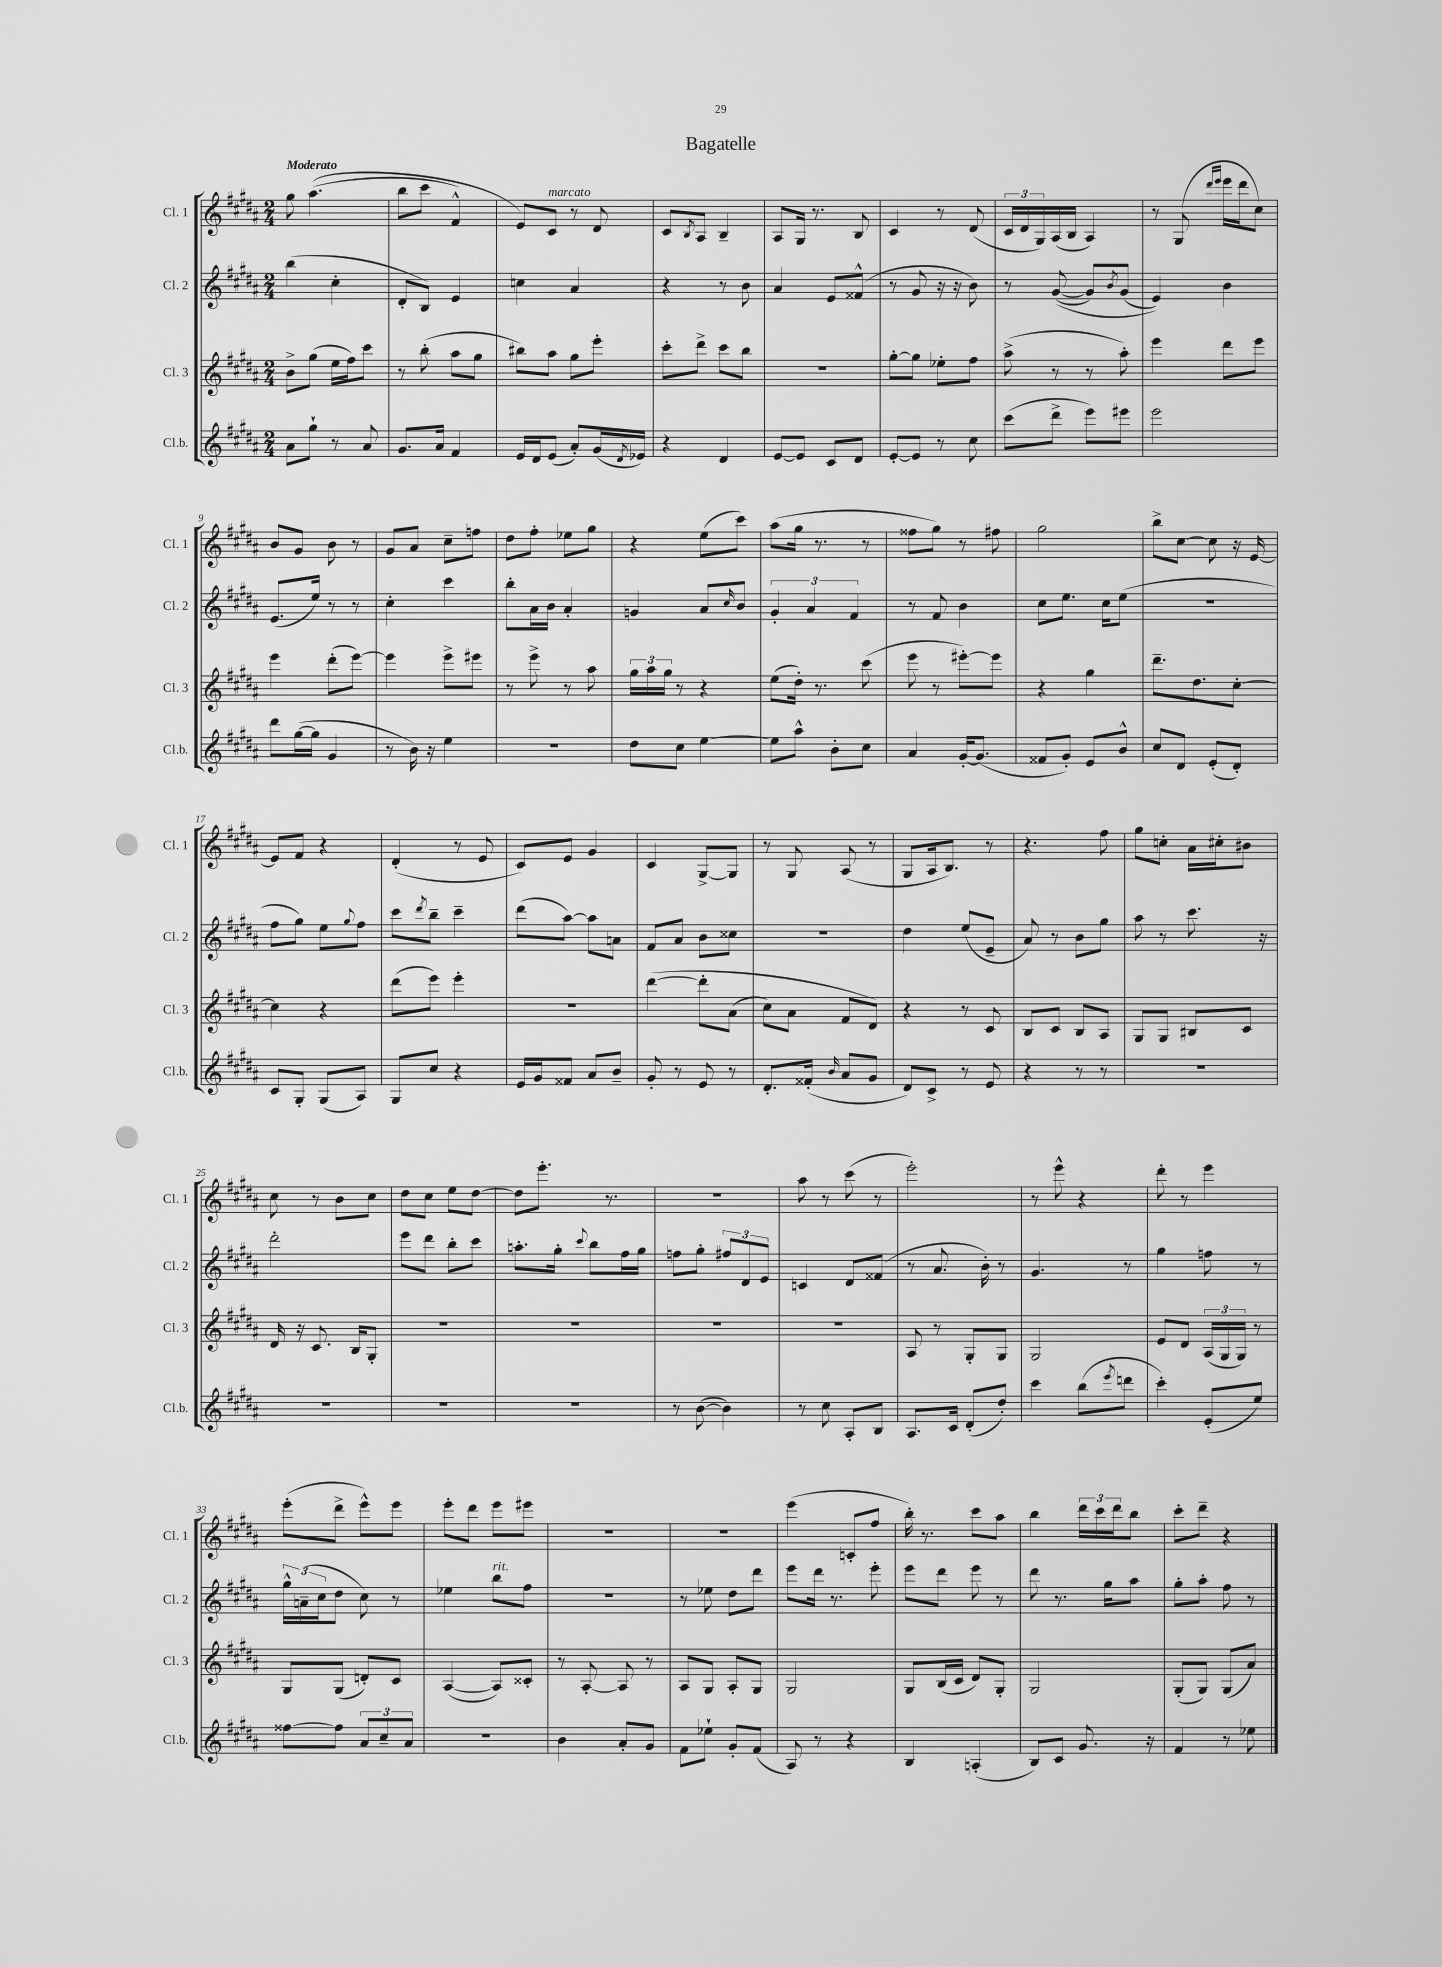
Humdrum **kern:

**kern	**kern	**kern	**kern
*staff4	*staff3	*staff2	*staff1
*clefG2	*clefG2	*clefG2	*clefG2
*k[f#c#g#d#a#]	*k[f#c#g#d#a#]	*k[f#c#g#d#a#]	*k[f#c#g#d#a#]
*M2/4	*M2/4	*M2/4	*M2/4
8a#	8b^	(4bb	8gg#
8gg#`	(8gg#	.	&((4.aa#
8r	16ee	4cc#'	.
.	16ff#)	.	.
8a#	8ccc#	.	.
=	=	=	=
8.g#	8r	8d#'	8bb
.	(8bb'	8B)	8ccc#
16a#	.	.	.
4f#	8aa#	4e	4f#^^)
.	8gg#	.	.
=	=	=	=
16e	8bb#)	4cc	8e&)
16d#	.	.	.
(8e	8aa#	.	8c#
8a#')	8gg#	4a#	8r
(16g#	8eee'	.	8d#
8qd#	.	.	.
16e-)	.	.	.
=	=	=	=
4r	8ccc#'	4r	8c#
.	.	.	8qB
.	8ddd#^	.	8A#
4d#	8ccc#	8r	4B~
.	8bb	8b	.
=	=	=	=
[8e	2r	4a#	8A#
8e]	.	.	16G#
.	.	.	8.r
8c#	.	8e	.
8d#	.	(8f##^^	8B
=	=	=	=
[8e'	[8gg#'	8r	4c#
8e]	8gg#]	8g#	.
8r	8ee-'	16r	8r
.	.	16r	.
8cc#	8ff#	8b)	(8d#
=	=	=	=
(8ccc#	(8aa#^	8r	24c#
.	.	.	24d#
.	.	.	24G#)
8ddd#^	8r	&(([8g#	(16A#
.	.	.	16B
8eee)	8r	8g#])	4A#)
.	.	8qb	.
8eee#	8aa#')	(8g#	.
=	=	=	=
2eee	4eee	4e)&)	8r
.	.	.	(8G#
.	.	.	16qqddd#
.	.	.	16qqeee
.	8ddd#	4b	16eee
.	.	.	16ddd#
.	8eee	.	8cc#)
=	=	=	=
8ddd#	4eee	(8.e	8b
([16gg#	.	.	8g#
16gg#]	.	16ee)	.
4g#	(8ddd#'	8r	8b
.	[8eee)	8r	8r
=	=	=	=
8r	4eee]	4cc#'	8g#
16b)	.	.	8a#
16r	.	.	.
4ee	8eee^	4ccc#	8cc#~
.	8eee#	.	8ff
=	=	=	=
2r	8r	8bb'	8dd#
.	8eee^	16a#	8ff#'
.	.	16b	.
.	8r	4a#'	8ee-
.	8aa#	.	8gg#
=	=	=	=
8dd#	24gg#	4g	4r
.	24aa#	.	.
.	24gg#	.	.
8cc#	8r	.	.
[4ee	4r	8a#	(8ee
.	.	16qqcc#	.
.	.	8b	8ccc#)
=	=	=	=
8ee]	(8ee	6g#'	(8aa#
8aa#^^	16dd#')	.	16gg#
.	.	6a#	.
.	8.r	.	8.r
8b'	.	.	.
.	.	6f#	.
8cc#	(8ccc#	.	8r
=	=	=	=
4a#	8eee	8r	8ff##
.	8r	8f#	8gg#)
[16g#'	[8eee#')	4b	8r
(8.g#]	.	.	.
.	8eee#]	.	8ff#
=	=	=	=
8f##	4r	8cc#	2gg#
8g#')	.	8.ee	.
8e	4gg#	.	.
.	.	16cc#	.
8b^^	.	(8ee	.
=	=	=	=
8cc#	8.ddd#~	2r	8bb^
8d#	.	.	[8cc#
.	8.dd#	.	.
(8e'	.	.	8cc#]
8d#')	[8cc#'	.	16r
.	.	.	[16e
=	=	=	=
8c#	4cc#]	8ff#	8e]
8G#'	.	8gg#)	8f#
(8G#	4r	8ee	4r
.	.	8qqgg#	.
8A#)	.	8ff#	.
=	=	=	=
8G#	(8ddd#	8ccc#	(4d#'
.	.	8qddd#	.
8cc#	8eee)	8bb~	.
4r	4eee'	4ccc#~	8r
.	.	.	8e
=	=	=	=
16e	2r	(8ddd#	8c#)
16g#	.	.	.
8f##	.	[8aa#)	8e
8a#	.	8aa#]	4g#
8b~	.	8a	.
=	=	=	=
8g#'	&([4ddd#	8f#	4c#
8r	.	8a#	.
8e	8ddd#']	8b	[8G#^
8r	(8a#	8cc##	8G#]
=	=	=	=
8.d#'	8cc#)	2r	8r
.	8a#	.	8G#
(16f##'	.	.	.
16qqb	.	.	.
8a#	8f#	.	(8A#
8g#	8d#&)	.	8r
=	=	=	=
8d#)	4r	4dd#	8G#
8c#^	.	.	16A#
.	.	.	8.B)
8r	8r	(8ee	.
8e	8c#	8e~	8r
=	=	=	=
4r	8B	8a#)	4.r
.	8c#	8r	.
8r	8B	8b	.
8r	8A#	8gg#	8ff#
=	=	=	=
2r	8G#	8aa#	8gg#
.	8G#	8r	8cc'
.	8B#	8.ccc#	16a#
.	.	.	16cc#'
.	8c#	.	8b#
.	.	16r	.
=	=	=	=
2r	16d#	2ddd#'	8cc#
.	16r	.	.
.	8.c#	.	8r
.	.	.	8b
.	16B	.	.
.	8G#'	.	8cc#
=	=	=	=
2r	2r	8eee	8dd#
.	.	8ddd#	8cc#
.	.	8bb'	8ee
.	.	8ccc#	[8dd#
=	=	=	=
2r	2r	8.aa'	8dd#]
.	.	.	8.eee'
.	.	16gg#'	.
.	.	8qqccc#	.
.	.	8bb	.
.	.	.	8.r
.	.	16ff#	.
.	.	16gg#	.
=	=	=	=
8r	2r	8ff	2r
([8b	.	8gg#'	.
4b])	.	12ff#	.
.	.	12d#	.
.	.	12e	.
=	=	=	=
8r	2r	4c	8aa#
8cc#	.	.	8r
8A#'	.	8d#	(8ccc#
8B	.	(8f##	8r
=	=	=	=
8.A#	8A#	8r	2eee')
.	8r	8.a#	.
16c#	.	.	.
(8d#'	8G#'	.	.
.	.	16b')	.
8dd#')	8G#	8r	.
=	=	=	=
4ccc#	2G#	4.g#	8r
.	.	.	8eee^^
(8bb	.	.	4r
8qeee	.	.	.
8ddd	.	8r	.
=	=	=	=
4ccc#')	8e	4gg#	8ddd#'
.	8d#	.	8r
(8e'	(24A#	8ff	4eee
.	24G#	.	.
.	24G#)	.	.
8ee)	8r	8r	.
=	=	=	=
[8ff##	8G#	24gg#^^	(8eee'
.	.	(24a~	.
.	.	24cc#	.
8ff##]	(8G#	8dd#	8ddd#^
12a#	8d')	8cc#)	8eee^^)
12cc#~	.	.	.
.	8c#	8r	8eee
12a#	.	.	.
=	=	=	=
2r	([4A#	4ee-	8eee'
.	.	.	8ddd#
.	8A#])	8bb	8eee
.	8c##'	8ff#	8eee#
=	=	=	=
4b	8r	2r	2r
.	[8A#'	.	.
8a#'	8A#]	.	.
8g#	8r	.	.
=	=	=	=
8f#	8A#	8r	2r
8ee-`	8G#	8ee-	.
8g#'	8A#'	8dd#	.
(8f#	8G#	8ddd#	.
=	=	=	=
8A#)	2G#	8eee	(4eee
8r	.	16ddd#	.
.	.	8.r	.
4r	.	.	8c'
.	.	8eee'	8ff#
=	=	=	=
4B	8G#	8eee	16bb')
.	.	.	8.r
.	(16B	8ddd#	.
.	16c#	.	.
(4A'	8d#)	8eee	8ccc#
.	8G#'	8r	8aa#
=	=	=	=
8B)	2G#	8ddd#	4bb
8c#	.	8.r	.
8.g#	.	.	24ddd#
.	.	.	24ccc#
.	.	16gg#	.
.	.	.	24ddd#
.	.	8aa#	8bb
16r	.	.	.
=	=	=	=
4f#	(8G#'	8gg#'	8ccc#'
.	8G#)	8aa#'	8ddd#~
8r	(8G#	8ff#	4r
8ee-	8a#)	8r	.
==	==	==	==
*-	*-	*-	*-
